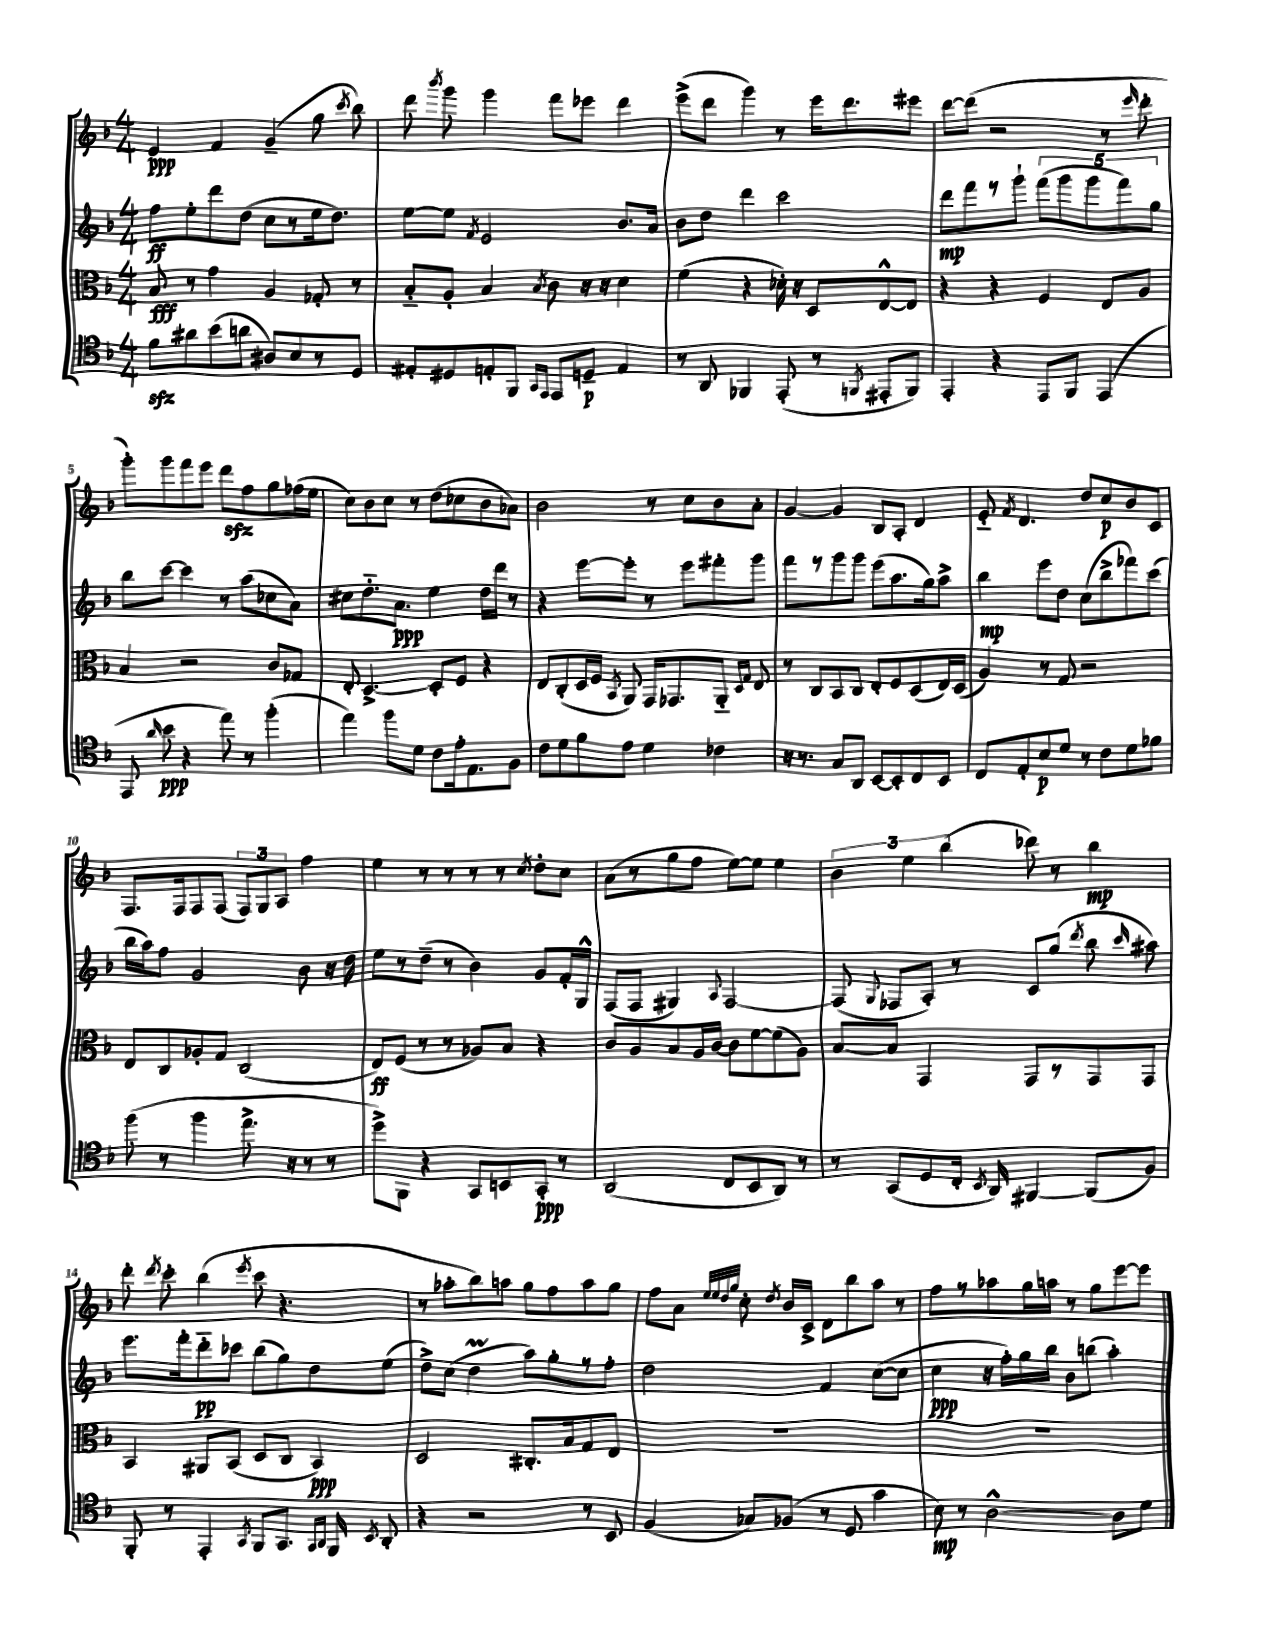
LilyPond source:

<<
\new StaffGroup <<
\new Staff = "s0" {
    \clef treble \key f \major \numericTimeSignature \time 4/4
    \autoBeamOff e'4\ppp f'4 g'4--( g''8 \acciaccatura { c'''8 } bes''8) |
    d'''8 \acciaccatura { bes'''8 } g'''8 g'''4 f'''8[ ees'''8] d'''4 |
    e'''8[->( d'''8] g'''4) r8 e'''16[ d'''8. eis'''8] |
    d'''8[~ d'''8]( r2 r8 \grace { e'''16 } d'''8-. |
    g'''8[-.) g'''8 f'''8 e'''8] d'''8[\sfz f''8 g''8 fes''16( e''16] |
    c''8[) bes'8 c''8] r8 d''8[( ces''8 bes'8 aes'8]) |
    bes'2 r8 c''8[ bes'8 a'8]-. |
    g'4~ g'4 bes8[ a8]-. d'4 |
    e'8-_ \acciaccatura { f'8 } d'4. d''8[ c''8\p bes'8 c'8] |
    f8.[ f16 f8 f8]( \tuplet 3/2 { f8[) g8 a8] } f''4 |
    e''4 r8 r8 r8 r8 \acciaccatura { c''8 } d''8[-. c''8] |
    a'8[( r8 g''8 f''8] e''8[~) e''8] e''4 |
    \tuplet 3/2 { bes'4 e''4 bes''4( } des'''8) r8 bes''4\mp |
    d'''8-. \acciaccatura { d'''8 } c'''8-. bes''4( \acciaccatura { e'''8 } c'''8 r4. |
    r8 aes''8[-. bes''8) a''8] g''8[ f''8 a''8 g''8] |
    f''8[ a'8] \grace { e''32[ e''32 d''32 g''32] } c''8-. \acciaccatura { d''8 } bes'16[ c'16]-> d'8[ bes''8 a''8] r8 |
    f''8[ r8 aes''8 g''16 a''16] r8 g''8[ e'''8~ e'''8] \bar "|." |
}
\new Staff = "s1" {
    \clef treble \key f \major \numericTimeSignature \time 4/4
    \autoBeamOff f''8[\ff e''8-. d'''8 d''8]( c''8[ r8 e''16 d''8.]) |
    e''8[~ e''8] \acciaccatura { f'8 } e'2 bes'8.[ a'16] |
    bes'8[ d''8] d'''4 c'''2 |
    d'''8[\mp f'''8 r8 g'''8]-! \tuplet 5/4 { f'''8[( g'''8 g'''8 f'''8) g''8] } |
    bes''8[ c'''8]~ c'''4 r8 a''8[( ces''8 a'8]) |
    cis''8[ d''8.-_ a'8.]\ppp e''4 d''16[ d'''16] r8 |
    r4 e'''8[~ e'''8]-. r8 e'''8[ fis'''8-. g'''8] |
    f'''8[ r8 g'''8 g'''8] e'''8[( a''8. g''16) a''8]-> |
    bes''4\mp e'''8[ d''8] c''8[( bes''8-> fes'''8) c'''8]( |
    bes''16[ a''16) f''8] g'2 bes'8 r16 d''16 |
    e''8[ r8 d''8]--( r8 bes'4) g'8[ f'16-. g16]-^ |
    f8[( f8] gis4) \appoggiatura { a8 } f2~ |
    f8( \appoggiatura { g8 } fes8[ a8]-.) r8 c'8[ g''8]( \acciaccatura { d'''8 } bes''8 \grace { c'''16 } ais''8) |
    e'''8.[ f'''16-. d'''8-_\pp ces'''8] bes''8[( g''8) d''8 e''8]( |
    d''8[->) c''8]( d''4\prall a''8[) g''8-. r8 f''8]-. |
    d''2 f'4 c''8[~( c''8] |
    c''4\ppp r16 f''16[-.) g''16 bes''16] bes'8[ b''8]( a''4-.) \bar "|." |
}
\new Staff = "s2" {
    \clef alto \key f \major \numericTimeSignature \time 4/4
    \autoBeamOff bes8\fff r8 g'4 a4 ges8-. r8 |
    bes8[-_ a8]-. bes4 \acciaccatura { bes8 } c'8 r16 r16 d'4 |
    f'4( r4 des'16-.) r16 d8[ e8~-^ e8] |
    r4 r4 f4 e8[ a8] |
    bes4 r2 c'8[ ges8] |
    e8-. d4.~-> d8[-. f8] r4 |
    e8[ c8-.( d16 f16] \acciaccatura { bes,8 } a,8) g,16[ ges,8. a,8]-_ \grace { d16[ g16] } e8 |
    r8 c8[ bes,8 c8] e8[-. f8 d8( e16) d16]( |
    a4) r8 g8 r2 |
    e8[ c8 aes8-. g8] c2( |
    e8[\ff) f8]( r8 r8 aes8[) bes8] r4 |
    c'8[ a8 bes8 a16 c'16]~ c'8[ f'8~ f'8( a8]) |
    bes8[~ bes8] g,4 g,8[ r8 g,8 g,8] |
    bes,4 ais,8[ bes,8]( d8[ c8] bes,4\ppp) |
    d2 cis8.[-. bes16 g8 e8] |
    R1 |
    R1 \bar "|." |
}
\new Staff = "s3" {
    \clef tenor \key f \major \numericTimeSignature \time 4/4
    \autoBeamOff f'8[\sfz ais'8 bes'8( a'8] ais8[) bes8 r8 d8] |
    eis8[-. dis8 e8-. f,8] \grace { g,16[ e,16] } e,8[ d8]--\p e4 |
    r8 a,8 fes,4 e,8-.( r8 \acciaccatura { f,8 } eis,8[-. f,8]) |
    e,4-. r4 e,8[ f,8] e,4( |
    e,8 \grace { a'16 } bes'8\ppp r4 e''8) r8 f''4-.( |
    e''4) f''8[ d'8] c'8[ e'16-. e8. f8] |
    c'8[ d'8 f'8 e'8] d'4 ces'4 |
    r16 r8. g8[ a,8] bes,8[~ bes,8-. c8 bes,8] |
    c8[ e8-. bes8\p d'8] r8 c'8[ d'8 fes'8] |
    f''8( r8 f''4 e''8.-> r16 r8 r8 |
    d''8[->) f,8] r4 g,8[ b,8 g,8]-.\ppp r8 |
    a,2( c8[ bes,8 a,8]) r8 |
    r8 g,8[( d8 c16]-. \acciaccatura { bes,8 } a,16) fis,4~ fis,8[( f8]) |
    f,8-. r8 e,4-. \acciaccatura { g,8 } f,8[ g,8.] \grace { g,16[ a,16] } f,16 \acciaccatura { bes,8 } a,8-. |
    r4 r2 r8 bes,8 |
    f4( ges8[) fes8]( r8 d8 g'4 |
    bes8\mp) r8 a2~-^ a8[ d'8] \bar "|." |
}
>>
>>
